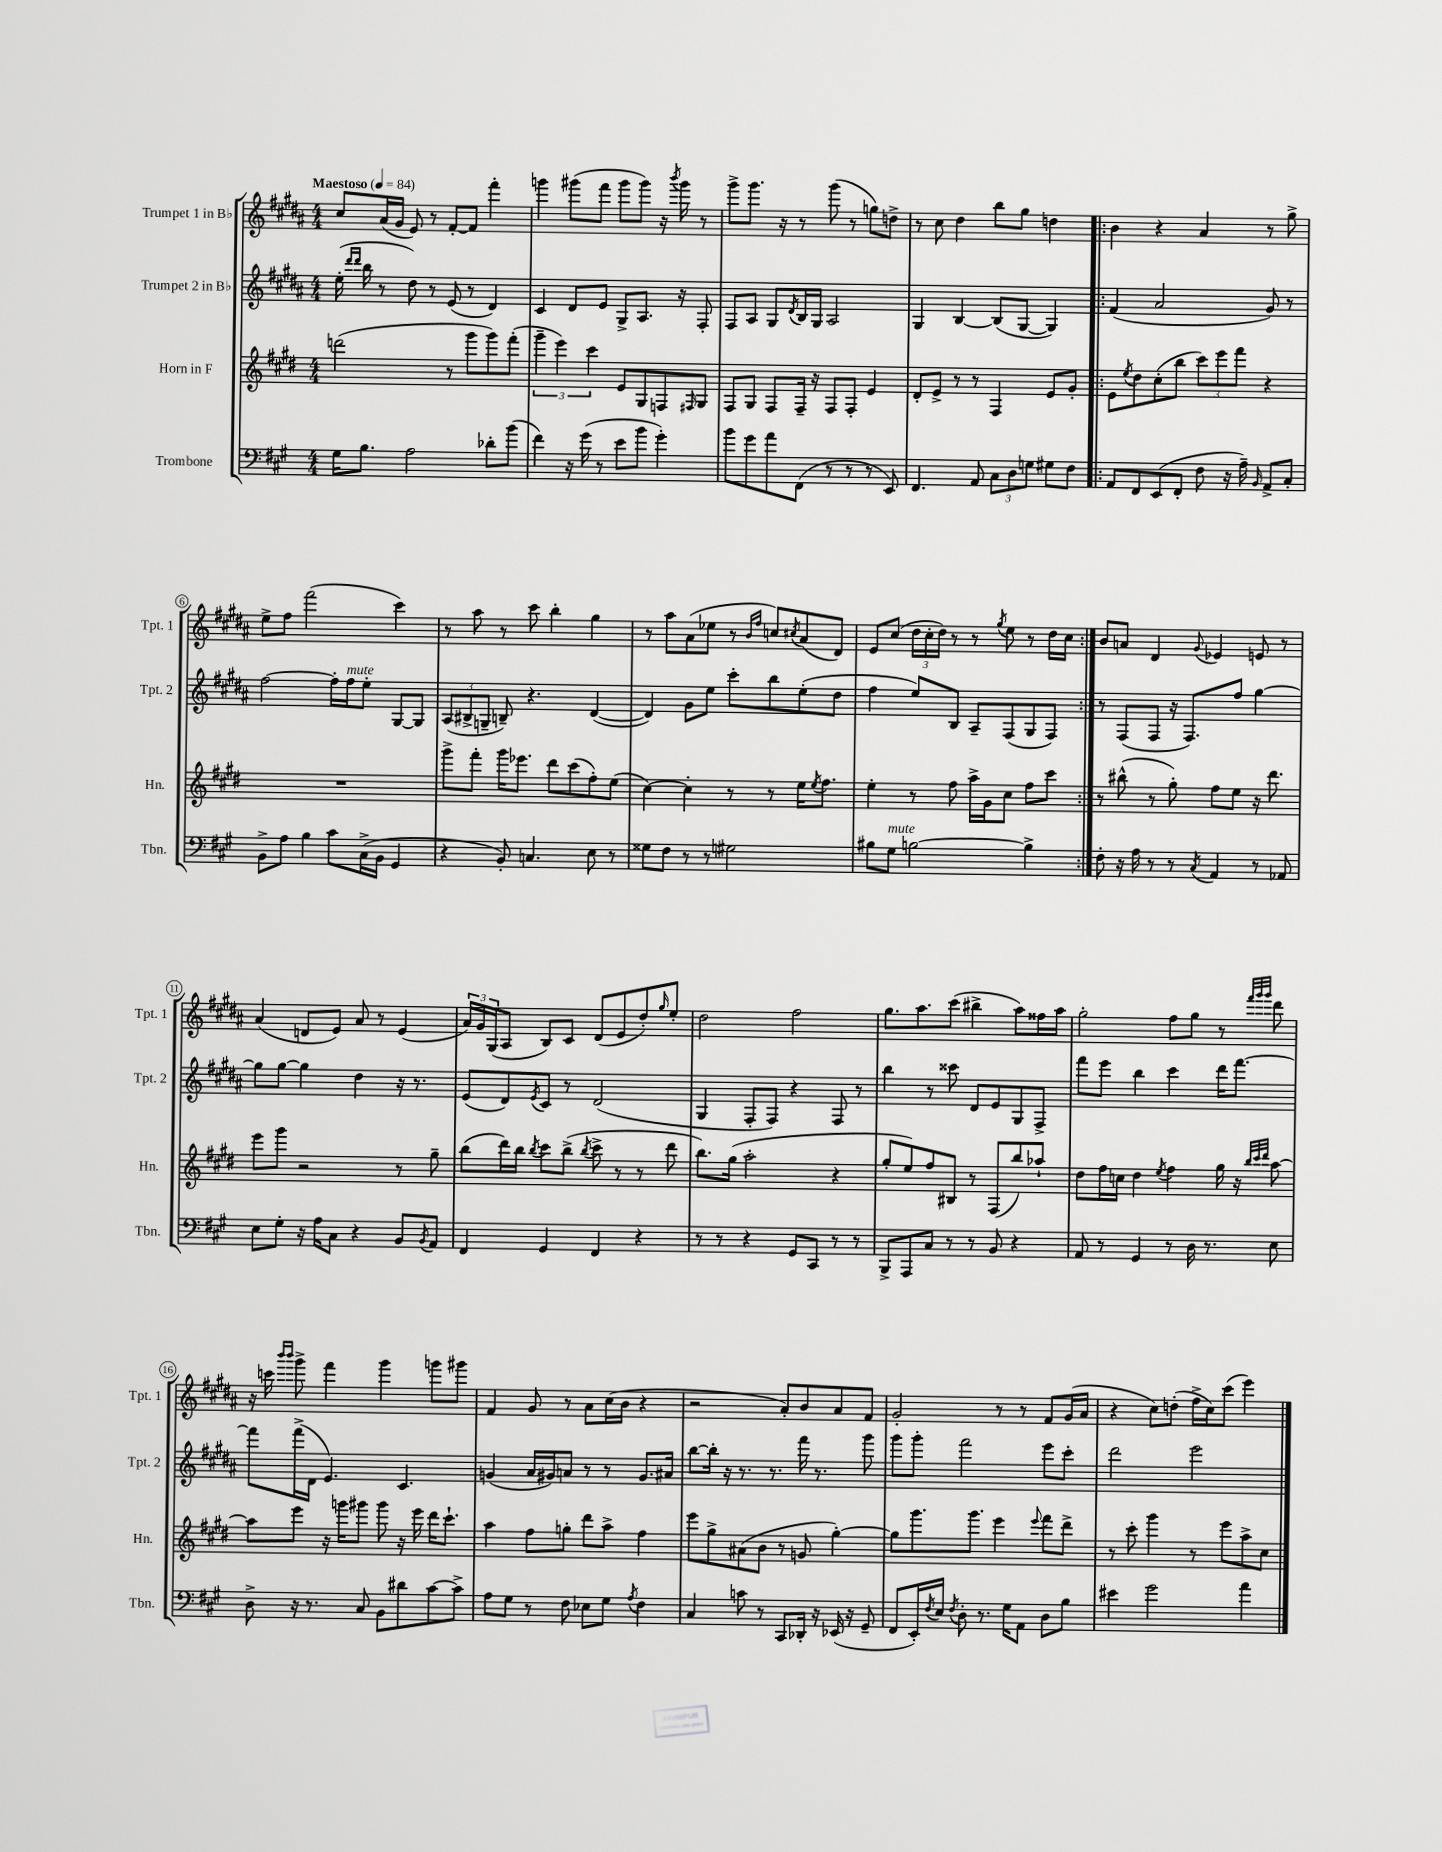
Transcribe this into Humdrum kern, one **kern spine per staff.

**kern	**kern	**kern	**kern
*staff4	*staff3	*staff2	*staff1
*clefF4	*clefG2	*clefG2	*clefG2
*k[f#c#g#]	*k[f#c#g#d#]	*k[f#c#g#d#a#]	*k[f#c#g#d#a#]
*M4/4	*M4/4	*M4/4	*M4/4
*MM84	*MM84	*MM84	*MM84
16G#	(2ddd	(16ee'	8cc#
.	.	16qqddd#	.
.	.	16qqddd#	.
8.B	.	16bb	.
.	.	8r	(16a#
.	.	.	16g#
2A	.	8dd#)	8e)
.	.	8r	8r
.	8r	(8e	[8f#'
.	8ggg#	8r	8f#]
8d-'	8ggg#)	4d#)	4fff#'
(8b	(8fff#'	.	.
=	=	=	=
4f#)	6ggg#~	4c#	4ggg
.	6eee)	.	.
16r	.	8d#	(8ggg#
(16g#	.	.	.
.	6ccc#	.	.
8r	.	8e	8fff#
8e	8e	8G#^	8ggg#
8b	8G#	8.A#	8ggg#)
4g#')	8F	.	16r
.	.	.	8qbbb
.	.	16r	16ggg#
.	16qqF#	.	.
.	8G#	8F#'	8r
=	=	=	=
8b	8F#	8F#	8ggg#^
8g#	8G#	8A#	8.ggg#
8a	8F#	8G#	.
.	.	.	16r
.	.	8qd#	.
(8FF#	16F#~	16B	8r
.	16r	16G#	.
8r	8F#	2A#	(8ggg#
8r	8F#'	.	8r
8r	4e	.	8gg)
8EE)	.	.	8dd^
=	=	=	=
4.FF#	8d#'	4G#	8r
.	8e^	.	8cc#
.	8r	[4B	4dd#
8AA	8r	.	.
12C#	4F#	(8B]	8bb
12D	.	.	.
.	.	[8G#	8gg#
12G	.	.	.
8G#	8e	4G#])	4dd
8F#	8g#'	.	.
=!|:	=!|:	=!|:	=!|:
8AA	8e	(4f#	4b
.	8qee	.	.
8FF#	8dd#	.	.
(8EE	(8cc#'	2a#	4r
8FF#'	8bb	.	.
8F#	12ccc#)	.	4a#
.	12eee	.	.
16r	.	.	.
.	12fff#	.	.
16A~)	.	.	.
16qqBB	.	.	.
8AA^	4r	8g#)	8r
8C#'	.	8r	8gg#^
=	=	=	=
8BB^	1r	[2ff#	8ee^
8A	.	.	8ff#
4B	.	.	(2fff#
8c#	.	16ff#']	.
.	.	16ff#	.
(16C#^	.	8ee'	.
16BB	.	.	.
4GG#	.	[8G#	4ccc#)
.	.	8G#]	.
=	=	=	=
4r	8ggg#^	(12A#	8r
.	.	12B#^	.
.	8fff#'	.	8aa#
.	.	12G~	.
8BB')	16ggg#	8B~)	8r
.	8.eee-	.	.
4.C	.	4.r	8ccc#
.	8ddd#	.	4bb'
.	(8ccc#	.	.
8E	8ff#')	([4d#	4gg#
8r	(8ee	.	.
=	=	=	=
8G##	[4cc#)	4d#])	8r
8F#	.	.	8aa#
8r	4cc#']	8g#	(8a#
8r	.	8ee	8ee-
2G#	8r	8ccc#'	8r
.	.	.	16qqb
.	.	.	16qqff#
.	8r	8bb	8cc)
.	.	.	8qcc#
.	16ee	(8ee'	(8a#
.	8qee	.	.
.	8.ff#	.	.
.	.	8dd#	8d#)
=	=	=	=
8B#	4ee'	4ff#	8e
8G#	.	.	(8cc#
[2B	8r	8ee)	24dd#
.	.	.	24cc#'
.	.	.	24dd#)
.	8ff#	8B	8r
.	16aa^	8A#~	8r
.	16g#	.	.
.	.	.	8qgg#
.	8cc#	(8F#	8ee
4B^]	8ff#	8G#	8r
.	8ccc#	8F#)	16dd#
.	.	.	16cc#
=:|!	=:|!	=:|!	=:|!
8F#'	8r	8r	8b
16r	(8bb#^^	(8F#	8a
16A	.	.	.
8r	8r	8F#	4d#
8r	8gg#')	16r	.
.	.	8.F#)	.
8qC#	.	.	8qqg#
4AA	8ff#	.	4e-
.	8ee	8ff#	.
8r	16r	[4gg#	8e
.	8.ddd#	.	.
8AA-	.	.	8r
=	=	=	=
8E	8eee	8gg#]	(4a#
8G#'	8ggg#	[8gg#	.
16r	2r	4gg#]	8d
16A	.	.	.
8C#	.	.	8e)
4r	.	4dd#	8a#
.	.	.	8r
8BB	8r	16r	(4e
.	.	8.r	.
8qBB	.	.	.
8AA	8gg#~	.	.
=	=	=	=
4FF#	(8bb	(8e	24a#)
.	.	.	24g#
.	.	.	(24G#
.	16ddd#)	8d#)	8A#
.	16bb	.	.
.	8qbb	8qe	.
4GG#	8ccc#	8c#	8B)
.	(8bb^	8r	8c#
.	8qbb	.	.
4FF#	8ccc#^	(2d#	(8d#
.	8r	.	8e
4r	8r	.	8dd#')
.	.	.	16qqgg#
.	8ddd#	.	8ee'
=	=	=	=
8r	8.bb)	4G#	2dd#
8r	.	.	.
.	(16gg#	.	.
4r	2aa'	8F#'	.
.	.	8F#)	.
8GG#	.	4r	2ff#
8CC#	.	.	.
8r	4r	8F#	.
8r	.	8r	.
=	=	=	=
8BBB^	8gg#'	4bb	8.gg#
8AAA	8ee)	.	.
.	.	.	8.aa#
8C#	8ff#	8r	.
8r	8B#	8ccc##	(8ccc#
8r	8r	8d#	4bb#^
8BB	(8F#	8e	.
4r	8bb)	8G#	8aa#)
.	8aa-`	8F#^	16ff##
.	.	.	16aa#
=	=	=	=
8AA	8dd#	8fff#	2gg#'
8r	16ff#	8eee	.
.	16cc	.	.
4GG#	4dd#	4bb	.
.	8qee	.	.
8r	4ff#	4ccc#	8ff#
16D	.	.	8gg#
8.r	.	.	.
.	16gg#	16ddd#	8r
.	16r	[8.fff#	.
.	32qqbb	.	32qqfff#
.	32qqccc#	.	32qqggg#
.	32qqddd#	.	32qqggg#
8E	[8aa	.	8ddd#
=	=	=	=
8D^	8aa]	8fff#]	16r
.	.	.	16ccc
.	.	.	16qqbbb
.	.	.	16qqbbb
16r	8eee	(16fff#^	8ggg#^
8.r	.	16d#	.
.	16r	4.e)	4fff#
.	16ggg	.	.
8C#	8ggg#	.	.
8BB	8ggg#	.	4ggg#
8d#	16r	4.c#	.
.	16eee	.	.
[8c#	16ddd#	.	8ggg
.	8.ccc#`	.	.
8c#^]	.	.	8ggg#
=	=	=	=
8A	4aa	(4g	4f#
8G#	.	.	.
8r	8ff#	16a#	8g#
.	.	16g#)	.
8F#	8gg'	8a	8r
8E-	8ddd#	8r	8a#
8G#	8aa^	8r	(16cc#
.	.	.	16b
8qA	.	.	.
4F#	4ff#	8.g#	4r
.	.	16a#	.
=	=	=	=
4C#	8eee	[8bb	2r
.	8gg#^	16bb']	.
.	.	16r	.
8c	(8a#	8.r	.
8r	8b	.	.
.	.	8.r	.
8CC#	8r	.	8a#')
16DD-'	8g	16fff#	8b
16r	.	8.r	.
(16EE-	[4gg#')	.	8a#
16r	.	.	.
8GG#~	.	8ggg#	8f#
=	=	=	=
8FF#	8gg#]	8ggg#	2g#'
16EE')	8.ggg#	8ggg#'	.
8qF#	.	.	.
16E	.	.	.
8qF#	.	.	.
8D'	.	2fff#	.
.	8.ggg#	.	.
8.r	.	.	.
.	4eee	.	8r
16G#	.	.	.
8AA	.	.	8r
.	8qqeee	.	.
8D	8fff#	8eee	8f#
8B	8ddd#^	8ccc#'	(16g#
.	.	.	16a#
=	=	=	=
4e#	8r	2ddd#	4r
.	8ccc#'	.	.
2g#	4ggg#	.	8cc#)
.	.	.	(8dd'
.	8r	2eee	16ff#^
.	.	.	16cc#)
.	8eee	.	(8ccc#
4a	8aa^	.	4eee)
.	8cc#	.	.
==	==	==	==
*-	*-	*-	*-
